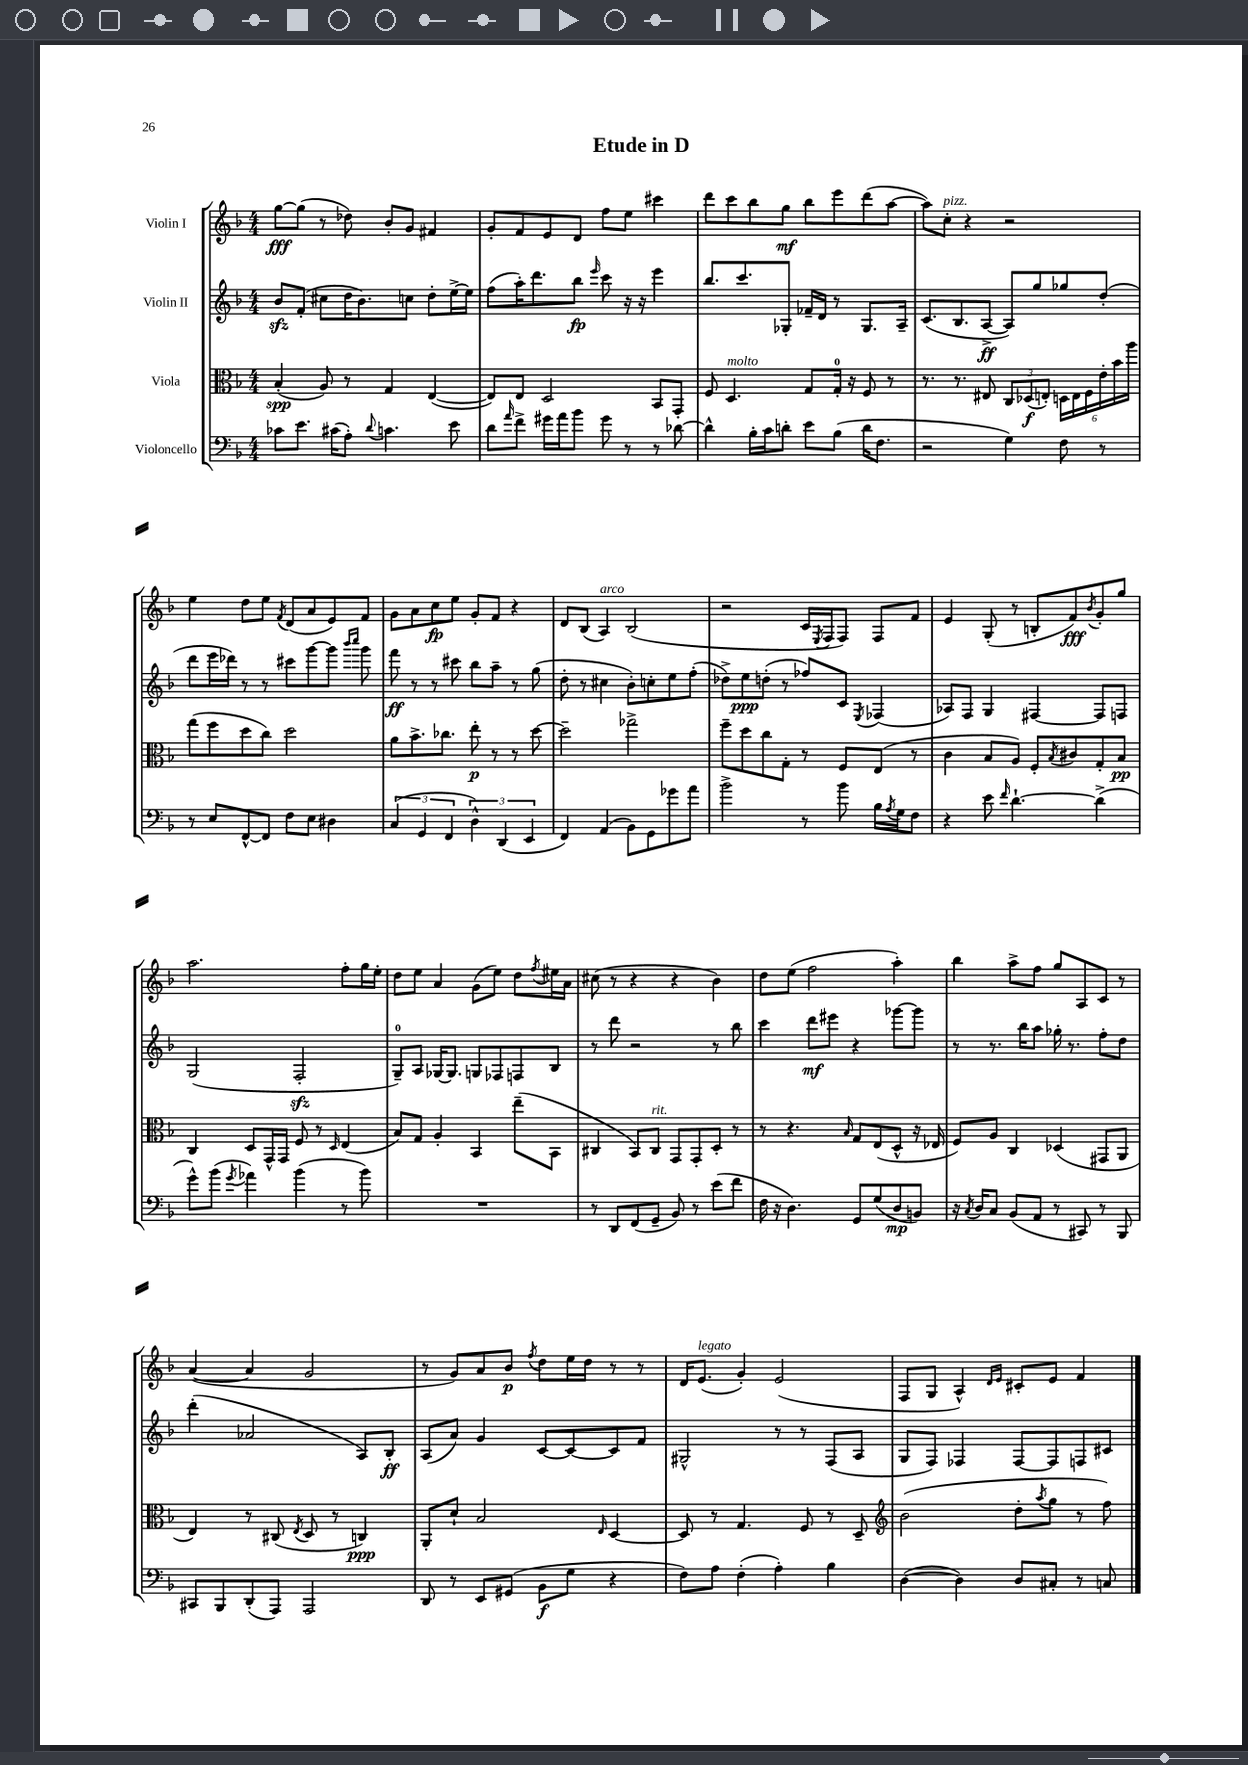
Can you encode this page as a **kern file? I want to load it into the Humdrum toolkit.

**kern	**dynam	**kern	**dynam	**kern	**dynam	**kern	**dynam
*part4	*part4	*part3	*part3	*part2	*part2	*part1	*part1
*staff4	*staff4	*staff3	*staff3	*staff2	*staff2	*staff1	*staff1
*I"Violoncello	*	*I"Viola	*	*I"Violin II	*	*I"Violin I	*
*clefF4	*	*clefC3	*	*clefG2	*	*clefG2	*
*k[b-]	*	*k[b-]	*	*k[b-]	*	*k[b-]	*
*M4/4	*	*M4/4	*	*M4/4	*	*M4/4	*
=1	=1	=1	=1	=1	=1	=1	=1
8c-X\L	.	(4B-'/	spp	8b-zz/L	.	[8gg\L	fff
8.e\J	.	.	.	(8f'/J	.	(8gg\J]	.
.	.	8A/)	.	8cc#X\L	.	8r	.
(16c#X\KL	.	.	.	.	.	.	.
8A'\J)	.	8r	.	16dd\K	.	8dd-X\)	.
.	.	.	.	8.b-\)	.	.	.
8qqd/	.	.	.	.	.	.	.
4.cn\	.	4G/	.	.	.	8b-'/L	.
.	.	.	.	8ccn\J	.	8g/J	.
.	.	([4E/	.	8dd'\L	.	4f#X/	.
8e\	.	.	.	[16ee^\L	.	.	.
.	.	.	.	16ee\JJ]	.	.	.
=2	=2	=2	=2	=2	=2	=2	=2
8d\L	.	8E/L])	.	(8ff\L	.	8g'/L	.
16qqa/	.	.	.	.	.	.	.
8f^\J	.	8E/J	.	16aa'\K)	.	8f/	.
.	.	.	.	8.ddd\	.	.	.
16g#X\LL	.	2D/	.	.	.	8e/	.
16a\J	.	.	.	.	.	.	.
8b-\J	.	.	.	8bb-\J	fp	8d/J	.
.	.	.	.	16qqeee/	.	.	.
8g#\	.	.	.	8ccc\	.	8ff\L	.
8r	.	.	.	16r	.	8ee\J	.
.	.	.	.	16r	.	.	.
8r	.	8BB-/L	.	4eee\	.	4ccc#X\	.
[8d-X\	.	8GG'/J	.	.	.	.	.
=3	=3	=3	=3	=3	=3	=3	=3
4d-^^\]	.	8F/	.	8.bb-/L	.	8ddd\L	.
!	!	!LO:TX:a:i:t=molto	!	!	!	!	!
.	.	4.D/	.	.	.	8ccc\	.
.	.	.	.	8.ccc/	.	.	.
16B-'\LL	.	.	.	.	.	8bb-\	.
16c\J	.	.	.	.	.	.	.
8dn'\J	.	.	.	8G-X'/J	.	8gg\J	mf
8e\L	.	8G/L	.	16f-X~/LL	.	8bb-\L	.
.	.	.	.	16d/JJ	.	.	.
(8B-\J	.	16G'/Jk	.	8r	.	8eee\	.
.	.	16r	.	.	.	.	.
16d\KL	.	8F/	.	8.G-/L	.	(8ddd\	.
8.F\J	.	.	.	.	.	.	.
.	.	8r	.	.	.	[8aa\J	.
.	.	.	.	16A~/Jk	.	.	.
=4	=4	=4	=4	=4	=4	=4	=4
2r	.	8.r	.	(8.c/L	.	8aa\L])	.
!	!	!	!	!	!	!LO:TX:a:i:t=pizz.	!
.	.	.	.	.	.	8cc'\J	.
.	.	8.r	.	8.B-/	.	.	.
.	.	.	.	.	.	4r	.
.	.	8E#X/	.	[8A^/J	ff	.	.
4G\)	.	12C/L	.	8A/L])	.	2r	.
.	.	(12D-X/	f	.	.	.	.
.	.	.	.	8gg/	.	.	.
.	.	12En'/J)	.	.	.	.	.
8F\	.	24Dn\LL	.	8gg-X/	.	.	.
.	.	24E\	.	.	.	.	.
.	.	24F\	.	.	.	.	.
8r	.	24e'\	.	(8dd'/J	.	.	.
.	.	24b-\	.	.	.	.	.
.	.	24aa\JJ	.	.	.	.	.
!!LO:LB:g=z
=5	=5	=5	=5	=5	=5	=5	=5
8r	.	(8gg\L	.	8ddd\L	.	4ee\	.
8E/L	.	8ff\	.	16eee\L	.	.	.
.	.	.	.	16ddd-X\JJ)	.	.	.
[8FF^^/	.	8dd\	.	8r	.	8dd\L	.
8FF/J]	.	8cc\J)	.	8r	.	8ee\J	.
.	.	.	.	.	.	8qf/	.
8F\L	.	2dd\	.	8ccc#X\L	.	(8d/L	.
8E\J	.	.	.	[8ggg\	.	8a/	.
4D#X\	.	.	.	8ggg\J]	.	8e/)	.
.	.	.	.	16qqbbb-/LL	.	.	.
.	.	.	.	16qqcccc/JJ	.	.	.
.	.	.	.	8ggg\	.	8f/J	.
=6	=6	=6	=6	=6	=6	=6	=6
(6C/	.	8a\L	.	8fff\	ff	8g\L	.
.	.	8.b-^\	.	8r	.	8a\	.
6GG/	.	.	.	.	.	.	.
.	.	.	.	8r	.	8cc\	fp
.	.	8.cc-X\J	.	.	.	.	.
6FF/	.	.	.	.	.	.	.
.	.	.	.	8ccc#X\	.	8ee\J	.
6D^^\)	.	8ee'\	p	8bb-\L	.	8g'/L	.
.	.	8r	.	8aa~\J	.	8f/J	.
(6DD/	.	.	.	.	.	.	.
.	.	8r	.	8r	.	4r	.
6EE/	.	.	.	.	.	.	.
.	.	[8dd\	.	(8gg\	.	.	.
=7	=7	=7	=7	=7	=7	=7	=7
4FF/)	.	2dd~\]	.	8dd'\	.	8d/L	.
.	.	.	.	8r	.	(8B-/J	.
!	!	!	!	!	!	!LO:TX:a:i:t=arco	!
(4AA/	.	.	.	4cc#X\	.	4A/)	.
8BB-\L)	.	2gg-X^\	.	8b-'\L)	.	(2B-/	.
8GG\	.	.	.	8ccn'\	.	.	.
8g-X\	.	.	.	8ee\	.	.	.
8a\J	.	.	.	(8ff'\J	.	.	.
=8	=8	=8	=8	=8	=8	=8	=8
2b-^\	.	8ff~\L	.	8dd-X^\L)	.	2r	.
.	.	8dd\	.	8ee\	ppp	.	.
.	.	8cc\	.	(8ddn'\J	.	.	.
.	.	8G'\J	.	8r	.	.	.
8r	.	8r	.	8ff-X/L)	.	16c/LL	.
.	.	.	.	.	.	8qE/	.
.	.	.	.	.	.	16F/J	.
8b-\	.	8F/L	.	8c/J	.	8F/J)	.
.	.	.	.	8qE/	.	.	.
16B-\LL	.	(8E/J	.	(4F-X/	.	8F/L	.
8qA/	.	.	.	.	.	.	.
16G\J	.	.	.	.	.	.	.
8F\J	.	8r	.	.	.	8f/J	.
=9	=9	=9	=9	=9	=9	=9	=9
4r	.	4c\	.	8A-X/L)	.	4e/	.
.	.	.	.	8F/J	.	.	.
8e\	.	8B-/L	.	4G/	.	(8G'/	.
16qqf/	.	.	.	.	.	.	.
[4.d`\	.	8A/J)	.	.	.	8r	.
.	.	8F'/L	.	[4F#X/	.	8Bn'/L	.
.	.	8qB-/	.	.	.	.	.
.	.	8c#X/	.	.	.	8f/)	fff
.	.	.	.	.	.	8qb-/	.
(4d^\]	.	8G'/	.	8F#/L]	.	8g'/	.
.	.	8B-/J	pp	8Fn/J	.	8gg/J	.
!!LO:LB:g=z
=10	=10	=10	=10	=10	=10	=10	=10
8g^^\L)	.	4C/	.	(2G/	.	2.aa\	.
(8b-\J	.	.	.	.	.	.	.
8qg/	.	.	.	.	.	.	.
4a-X\)	.	8D/L	.	.	.	.	.
.	.	16GG^^/L	.	.	.	.	.
.	.	16GG/JJ	.	.	.	.	.
(4b-\	.	8F/	.	2Fzz'/	.	.	.
.	.	8r	.	.	.	.	.
.	.	16qqD/	.	.	.	.	.
8r	.	(4E/	.	.	.	8ff'\L	.
8b-\)	.	.	.	.	.	16gg\L	.
.	.	.	.	.	.	16ee'\JJ	.
=11	=11	=11	=11	=11	=11	=11	=11
1r	.	8B-/L)	.	8G~/L)	.	8dd\L	.
.	.	8G/J	.	8A/J	.	8ee\J	.
.	.	4A'/	.	[16G-X/KL	.	4a/	.
.	.	.	.	8.G-/J]	.	.	.
.	.	4BB-/	.	8Gn/L	.	(8g\L	.
.	.	.	.	8F-X/	.	8ee\J)	.
.	.	(8ee~\L	.	8Fn/	.	8dd\L	.
.	.	.	.	.	.	8qff/	.
.	.	8BB-\J	.	8B-/J	.	16ee#X\L	.
.	.	.	.	.	.	16a\JJ	.
=12	=12	=12	=12	=12	=12	=12	=12
8r	.	4C#X/	.	8r	.	(8cc#X\	.
8DD/L	.	.	.	8ddd\	.	8r	.
(8FF/	.	8BB-/L)	.	2r	.	4r	.
!	!	!LO:TX:a:i:t=rit.	!	!	!	!	!
8GG~/J	.	8C#/J	.	.	.	.	.
8BB-/)	.	8GG/L	.	.	.	4r	.
8r	.	8GG'/	.	.	.	.	.
(8e\L	.	8D'/J	.	8r	.	4b-\)	.
8f\J	.	8r	.	8bb-\	.	.	.
=13	=13	=13	=13	=13	=13	=13	=13
16F\	.	8r	.	4ccc\	.	8dd\L	.
16r	.	.	.	.	.	.	.
4.D\)	.	4.r	.	.	.	(8ee\J	.
.	.	.	.	8ddd\L	mf	2ff\	.
.	.	.	.	8eee#X\J	.	.	.
.	.	16qqB-/	.	.	.	.	.
8GG/L	.	8G/L	.	4r	.	.	.
(8G/	.	(8E/	.	.	.	.	.
8D/	mp	8D^^/J	.	[8ggg-X\L	.	4aa'\)	.
8BBn/J)	.	16r	.	8ggg-\J]	.	.	.
.	.	16E-X/	.	.	.	.	.
=14	=14	=14	=14	=14	=14	=14	=14
16r	.	8F/L)	.	8r	.	4bb-\	.
8qC/	.	.	.	.	.	.	.
16D/KL	.	.	.	.	.	.	.
8C/J	.	8A/J	.	8.r	.	.	.
(8BB-/L	.	4C/	.	.	.	8aa^\L	.
.	.	.	.	16bb-\KL	.	.	.
8AA/J	.	.	.	8aa\J	.	8ff\J	.
8r	.	(4D-X/	.	16gg-X'\	.	8gg/L	.
.	.	.	.	8.r	.	.	.
8CC#X/)	.	.	.	.	.	8A/	.
8r	.	8GG#X/L	.	8ff'\L	.	8c/J	.
8BBB-/	.	8AA/J	.	8dd\J	.	8r	.
!!LO:LB:g=z
=15	=15	=15	=15	=15	=15	=15	=15
8CC#X/L	.	4E/)	.	(4ddd'\	.	([4a/	.
8BBB-/	.	.	.	.	.	.	.
(8DD'/	.	8r	.	2a-X/	.	4a/]	.
8AAA/J)	.	(8C#X/	.	.	.	.	.
.	.	8qE/	.	.	.	.	.
2AAA/	.	8D/	.	.	.	2g/	.
.	.	8r	.	.	.	.	.
.	.	4Cn/)	ppp	8A/L)	.	.	.
.	.	.	.	8B-'/J	ff	.	.
=16	=16	=16	=16	=16	=16	=16	=16
8DD/	.	8AA'/L	.	(8A/L	.	8r	.
8r	.	8d`/J	.	8a/J)	.	8g/L)	.
8EE/L	.	2B-/	.	4g/	.	8a/	.
(8GG#X/J	.	.	.	.	.	8b-/J	p
.	.	.	.	.	.	8qff/	.
8BB-\L	f	.	.	[8c/L	.	8dd\L	.
8G\J	.	.	.	8c/_	.	16ee\L	.
.	.	.	.	.	.	16dd\JJ	.
.	.	16qqE/	.	.	.	.	.
4r	.	[4D/	.	8c/]	.	8r	.
.	.	.	.	8f/J	.	8r	.
=17	=17	=17	=17	=17	=17	=17	=17
8F\L)	.	8D/]	.	2G#X^^/	.	16d/KL	.
!	!	!	!	!	!	!LO:TX:a:i:t=legato	!
.	.	.	.	.	.	(8.e/J	.
8A\J	.	8r	.	.	.	.	.
(4F'\	.	4.G/	.	.	.	4g'/)	.
4A'\)	.	.	.	8r	.	(2e/	.
.	.	8F/	.	8r	.	.	.
4B-\	.	8r	.	(8F/L	.	.	.
.	.	8D~/	.	8A/J	.	.	.
=18	=18	=18	=18	=18	=18	=18	=18
*	*	*clefG2	*	*	*	*	*
([4D\	.	(2b-\	.	8G/L	.	8F/L	.
.	.	.	.	8F/J)	.	8G/J	.
4D\])	.	.	.	4F-X/	.	4A^^/)	.
.	.	.	.	.	.	16qqd/LL	.
.	.	.	.	.	.	16qqe/JJ	.
8D/L	.	8dd'\L	.	[8F-/L	.	8c#X'/L	.
.	.	8qaa/	.	.	.	.	.
8C#X'/J	.	8gg\J	.	8F-/]	.	8e/J	.
8r	.	8r	.	8Fn/	.	4f/	.
8Cn/	.	8ff\)	.	8c#X/J	.	.	.
==	==	==	==	==	==	==	==
*-	*-	*-	*-	*-	*-	*-	*-
